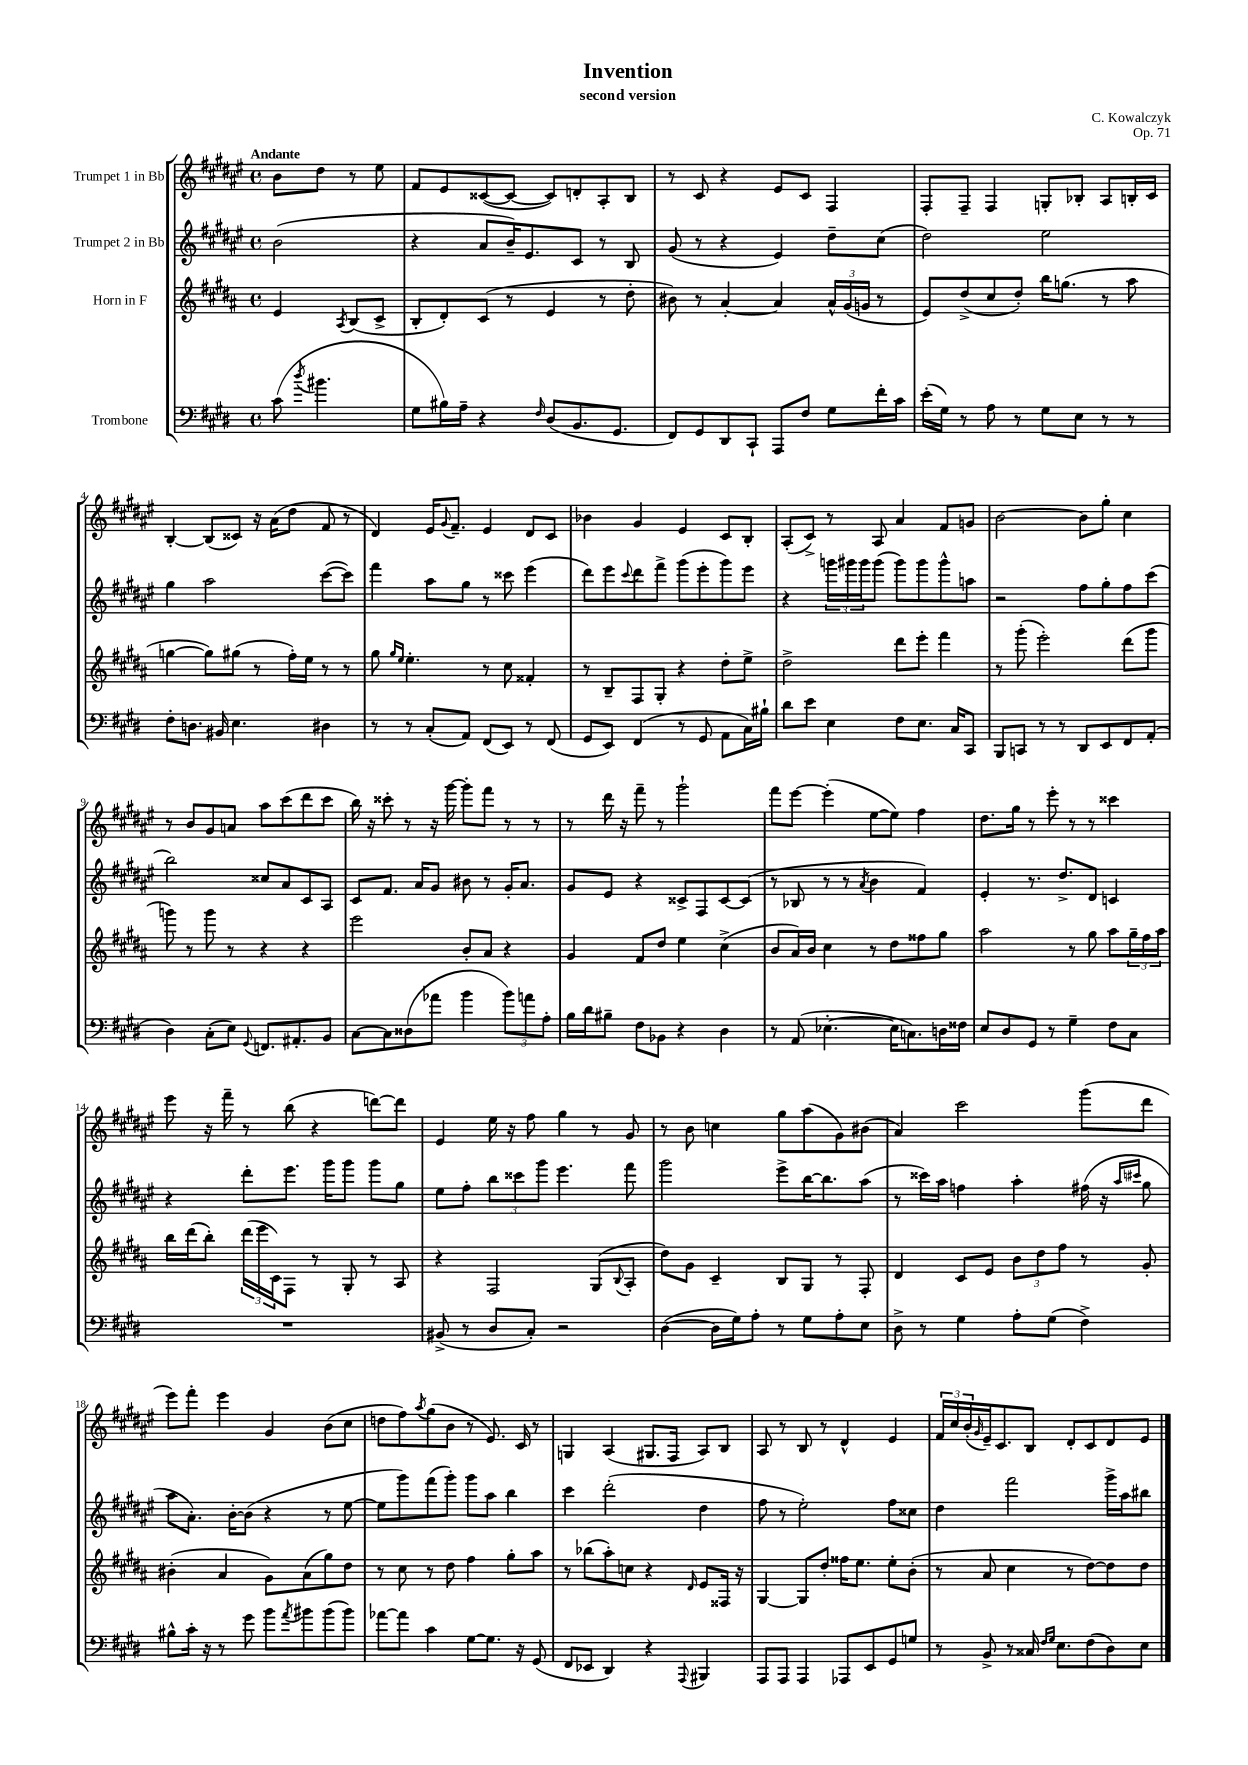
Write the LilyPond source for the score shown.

\header { title = "Invention" composer = "C. Kowalczyk" subtitle = "second version" opus = "Op. 71" }
<<
\new StaffGroup <<
\new Staff = "s0" \with { instrumentName = "Trumpet 1 in Bb" } {
    \clef treble \key fis \major \defaultTimeSignature \time 4/4 \partial 2 \tempo "Andante"
    b'8 dis''8 r8 eis''8 |
    fis'8 eis'8 cisis'8~( cisis'8~ cisis'8) d'8-. ais8-. b8 |
    r8 cis'8 r4 eis'8 cis'8 fis4 |
    fis8-. fis8-- fis4 g8-. bes8-. ais8 b16-. cis'16 |
    b4~-. b8( cisis'8) r16 ais'16( dis''8 fis'8 r8 |
    dis'4) eis'16 \appoggiatura { gis'8 } fis'8.-- eis'4 dis'8 cis'8 |
    bes'4 gis'4 eis'4 cis'8 b8-. |
    ais8-.( cis'8->) r8 ais8 ais'4 fis'8 g'8 |
    b'2~ b'8 gis''8-. cis''4 |
    r8 b'8 gis'8 a'8 ais''8 cis'''8( dis'''8 cis'''8 |
    b''16) r16 cisis'''8-. r8 r16 gis'''16~ gis'''8-. fis'''8 r8 r8 |
    r8 dis'''16 r16 fis'''8-- r8 gis'''2-! |
    fis'''8 eis'''8~ eis'''4-.( eis''8~ eis''8) fis''4 |
    dis''8. gis''16 r8 eis'''8-. r8 r8 cisis'''4 |
    eis'''8 r16 fis'''16-- r8 b''8( r4 d'''8~) d'''8 |
    eis'4 eis''16 r16 fis''8 gis''4 r8 gis'8 |
    r8 b'8 c''4 gis''8 ais''8( gis'8) bis'8( |
    ais'4) cis'''2 gis'''8( dis'''8 |
    eis'''8) fis'''8-. eis'''4 gis'4 b'8( cis''8 |
    d''8 fis''8) \acciaccatura { ais''8 } gis''8( b'8 r8 eis'8.) cis'16 r8 |
    g4 ais4( gis8. fis16 ais8) b8 |
    ais8 r8 b8 r8 dis'4-^ eis'4 |
    \tuplet 3/2 { fis'16 cis''16 b'16-.( } \grace { gis'16 } eis'16--) cis'8. b8 dis'8-. cis'8 dis'8 eis'8 \bar "|." |
}
\new Staff = "s1" \with { instrumentName = "Trumpet 2 in Bb" } {
    \clef treble \key fis \major \defaultTimeSignature \time 4/4 \partial 2
    b'2( |
    r4 ais'8 b'16--) eis'8. cis'8 r8 b8 |
    gis'8( r8 r4 eis'4) dis''8-- cis''8( |
    dis''2) eis''2 |
    gis''4 ais''2 cis'''8~( cis'''8) |
    fis'''4 ais''8 gis''8 r8 cisis'''8 eis'''4( |
    dis'''8) eis'''8 \appoggiatura { cis'''8 } dis'''8 fis'''8-> gis'''8( eis'''8-. gis'''8) eis'''8 |
    r4 \tuplet 3/2 { g'''16 gis'''16 gis'''16 } gis'''8( gis'''8) gis'''8 gis'''8-^ a''8 |
    r2 fis''8 gis''8-. fis''8 cis'''8( |
    b''2) cisis''8 ais'8 cis'8 ais8 |
    cis'8 fis'8. ais'16 gis'8 bis'8 r8 gis'16-. ais'8. |
    gis'8 eis'8 r4 cisis'8-> fis8 cisis'8~ cisis'8( |
    r8 bes8 r8 r8 \acciaccatura { ais'8 } b'4 fis'4) |
    eis'4-. r8. dis''8.-> dis'8 c'4 |
    r4 dis'''8-. eis'''8. gis'''16 gis'''8 gis'''8 gis''8 |
    eis''8 fis''8-. \tuplet 3/2 { b''8 cisis'''8 gis'''8 } eis'''4. fis'''8 |
    gis'''2 eis'''8-> b''16~ b''8. ais''8( |
    r8 cisis'''16) ais''16 f''4 ais''4-. fis''16( r16 \grace { ais''16 cis'''16 } gis''8 |
    ais''8 ais'8.-.) b'16~-. b'8( r4 r8 eis''8~ |
    eis''8 gis'''8) fis'''8( gis'''8-.) gis'''8 ais''8 b''4 |
    cis'''4 dis'''2-.( dis''4 |
    fis''8 r8 eis''2-.) fis''8 cisis''8 |
    dis''4 fis'''2 gis'''16-> ais''16 bis''8 \bar "|." |
}
\new Staff = "s2" \with { instrumentName = "Horn in F" } {
    \clef treble \key b \major \defaultTimeSignature \time 4/4 \partial 2
    e'4 \acciaccatura { ais8 } b8( cis'8-> |
    b8-. dis'8-.) cis'8( r8 e'4 r8 dis''8-. |
    bis'8) r8 ais'4~-. ais'4 \tuplet 3/2 { ais'16-^ gis'16( g'16 } r8 |
    e'8) dis''8->( cis''8 dis''8-.) b''16 g''8.( r8 ais''8 |
    g''4~ g''8) gis''8( r8 fis''16-.) e''16 r8 r8 |
    gis''8 \grace { gis''16 e''16 } e''4.-. r8 cis''8 fisis'4-. |
    r8 b8-- fis8 gis8-. r4 dis''8-. e''8-> |
    dis''2-> dis'''8 e'''8-. fis'''4 |
    r8 gis'''8-.( e'''2-.) dis'''8( gis'''8 |
    g'''8) r8 g'''8 r8 r4 r4 |
    e'''2 b'8-. ais'8 r4 |
    gis'4 fis'8 dis''8 e''4 cis''4->( |
    b'8 ais'16) b'16 cis''4 r8 dis''8 fisis''8 gis''8 |
    ais''2 r8 gis''8 ais''8 \tuplet 3/2 { gis''16-- fis''16 ais''16 } |
    b''16 dis'''16( b''8-.) \tuplet 3/2 { dis'''16( e'''16 cis'16) } fis8 r8 gis8-. r8 ais8 |
    r4 fis2 gis8( \appoggiatura { b8 } ais8-. |
    dis''8) gis'8 cis'4-- b8 gis8 r8 fis8-. |
    dis'4 cis'8 e'8 \tuplet 3/2 { b'8 dis''8 fis''8 } r8 gis'8-. |
    bis'4-.( ais'4 gis'8) ais'8( gis''8) dis''8 |
    r8 cis''8 r8 dis''8 fis''4 gis''8-. ais''8 |
    r8 bes''8( ais''8-.) c''8 r4 \grace { dis'16 } e'8 fisis16 r16 |
    gis4~ gis8 dis''8-. fisis''16 e''8. e''8-. b'8-.( |
    r8 ais'8 cis''4 r8 dis''8~) dis''8 dis''8 \bar "|." |
}
\new Staff = "s3" \with { instrumentName = "Trombone" } {
    \clef bass \key e \major \defaultTimeSignature \time 4/4 \partial 2
    cis'8( \acciaccatura { dis''8 } bis'4. |
    gis8 bis16) a16-- r4 \grace { fis16 } dis8( b,8. gis,8. |
    fis,8) gis,8 dis,8 cis,8-! a,,8 fis8 gis8 fis'16-. cis'16 |
    e'16-.( gis16) r8 a8 r8 gis8 e8 r8 r8 |
    fis8-. d8. bis,16 e4. dis4 |
    r8 r8 cis8-.( a,8) fis,8( e,8) r8 fis,8( |
    gis,8 e,8) fis,4( r8 gis,8 a,8 cis16) bis16-! |
    dis'8 e'8 e4 fis8 e8. cis16 cis,8 |
    b,,8 c,8 r8 r8 dis,8 e,8 fis,8 a,8-.( |
    dis4) cis8-.( e8) \appoggiatura { gis,8 } f,8. ais,8.-. b,8 |
    cis8~ cis8 disis8( aes'8 b'4 \tuplet 3/2 { b'8) a'8 a8-. } |
    b16 dis'16 bis8-- fis8 bes,8 r4 dis4 |
    r8 a,8( ees4.~-. ees16 c8.) d16 fisis16 |
    e8 dis8 gis,8 r8 gis4-- fis8 cis8 |
    R1 |
    bis,8->( r8 dis8 cis8-.) r2 |
    dis4~( dis16 gis16) a8-. r8 gis8 a8-. e8 |
    dis8-> r8 gis4 a8-. gis8( fis4->) |
    bis8-^ cis'16-. r16 r8 gis'8 b'8 \acciaccatura { a'8 } bis'8 bis'8( bis'8) |
    aes'8~ aes'8 cis'4 gis8~ gis8. r16 gis,8( |
    fis,8 ees,8 dis,4) r4 \appoggiatura { a,,8 } bis,,4 |
    a,,8 a,,8 a,,4 aes,,8 e,8 gis,8 g8 |
    r8 b,8-> r8 cisis16 \grace { fis16 gis16 } e8. fis8( dis8) e8 \bar "|." |
}
>>
>>
